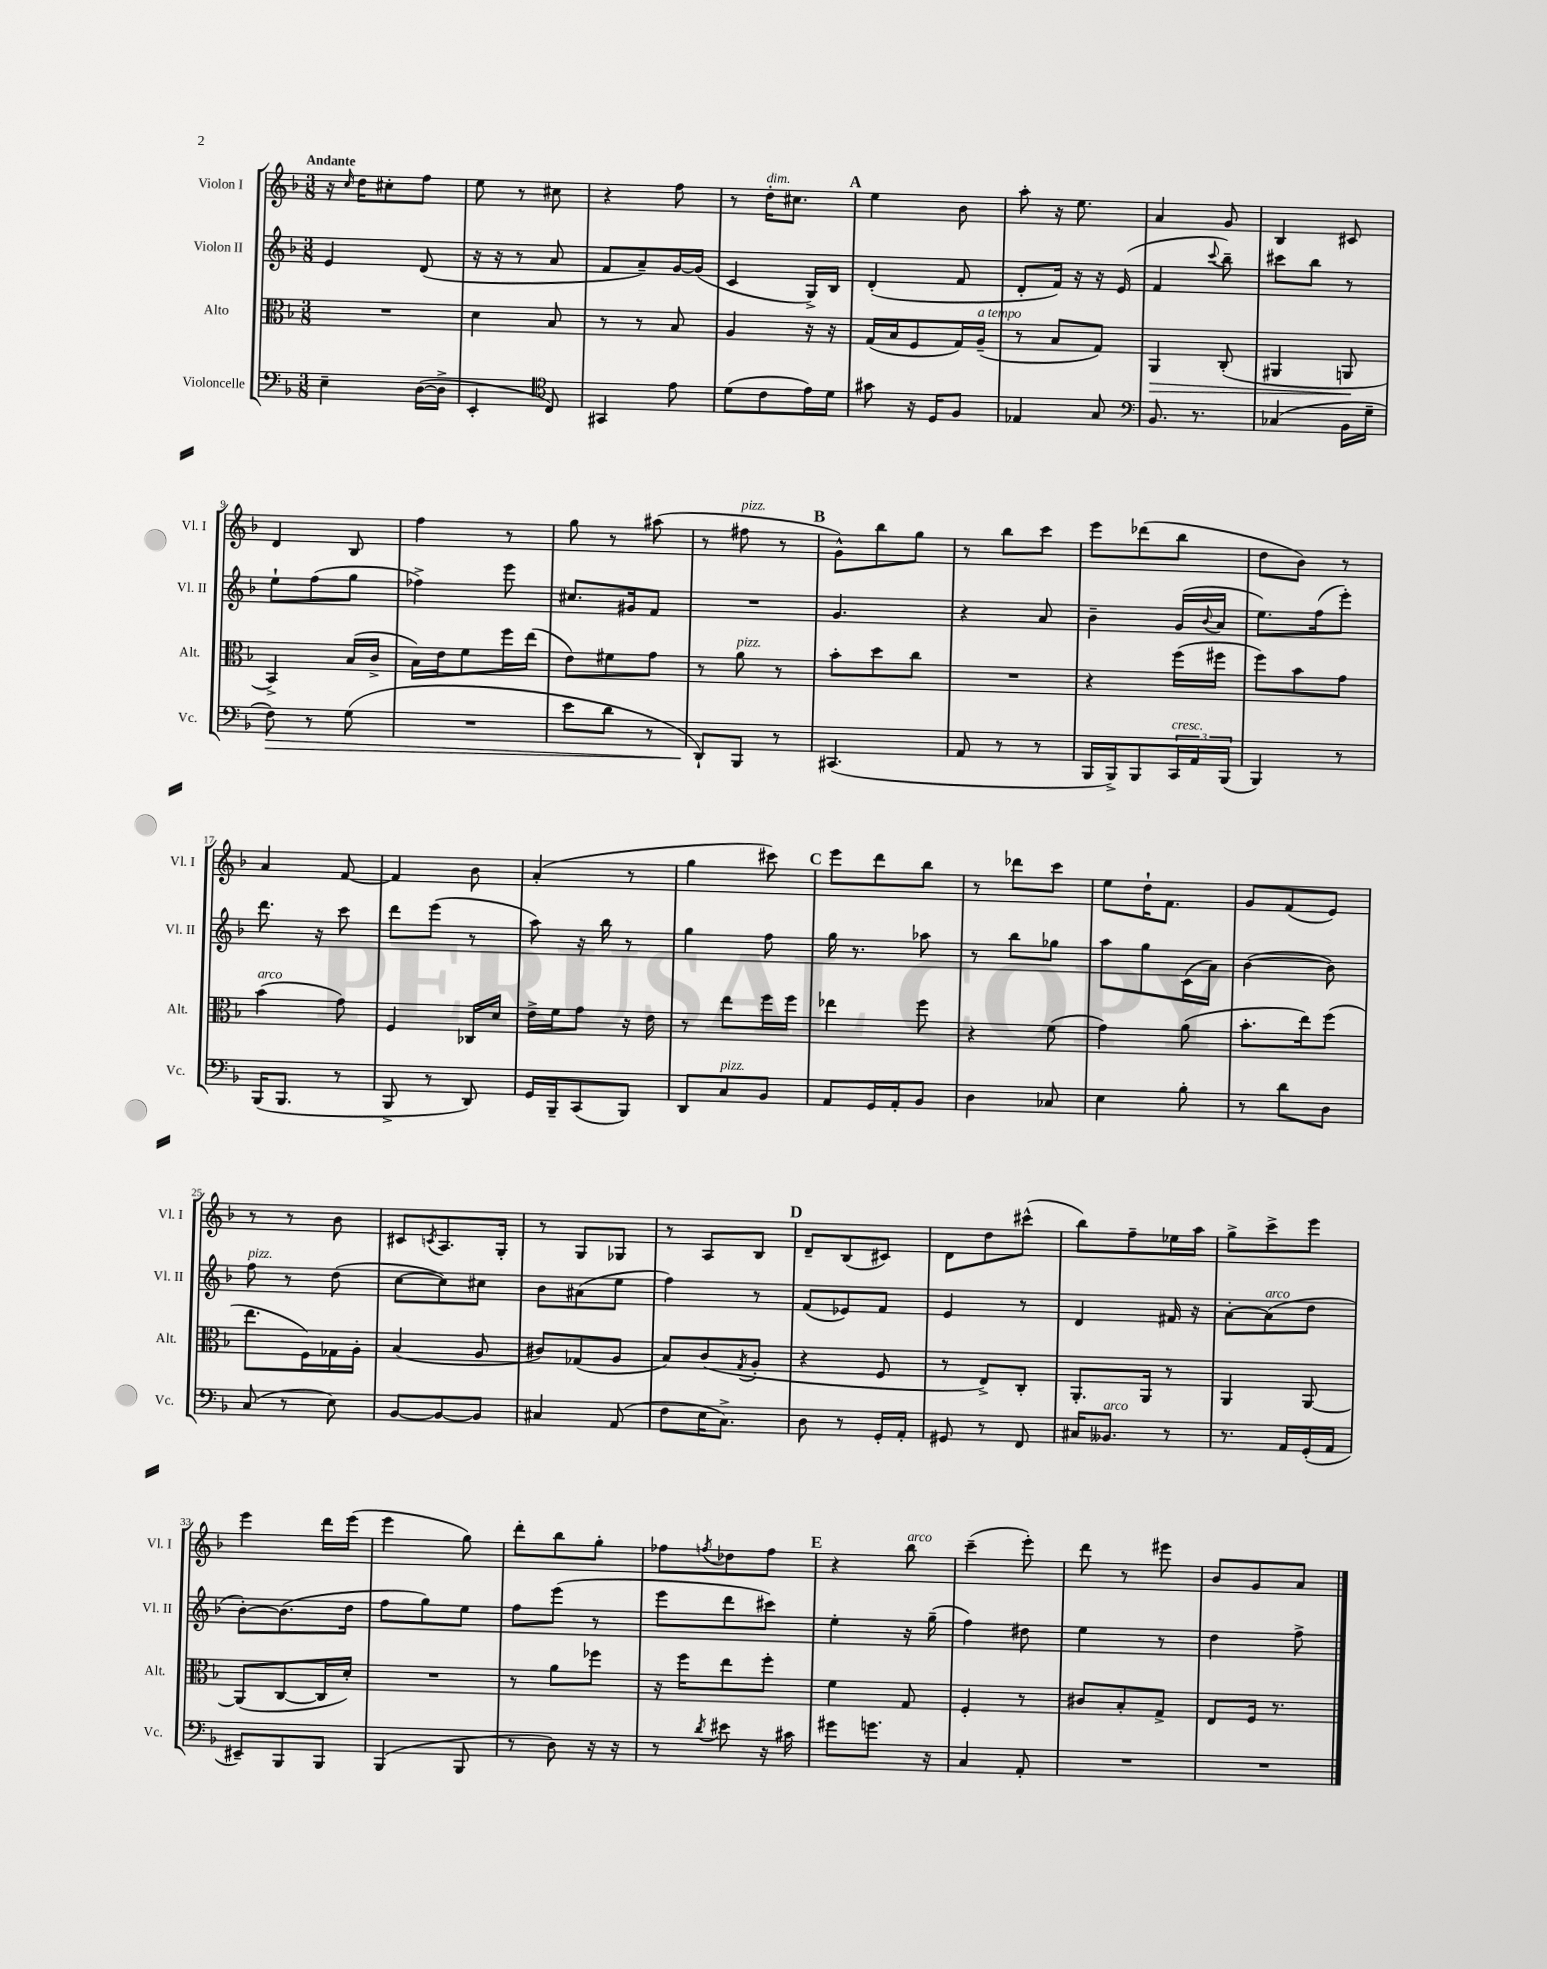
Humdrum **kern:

**kern	**kern	**kern	**kern
*staff4	*staff3	*staff2	*staff1
*clefF4	*clefC3	*clefG2	*clefG2
*k[b-]	*k[b-]	*k[b-]	*k[b-]
*M3/8	*M3/8	*M3/8	*M3/8
4E~\	4.r	4e/	16r
.	.	.	16qqcc/
.	.	.	16dd\LK
.	.	.	8cc#'\
([16D\LL	.	(8d/	8ff\J
16D^\]JJ	.	.	.
=	=	=	=
4EE'/	4d\	16r	8ee\
.	.	16r	.
.	.	8r	8r
*clefC4	*	*	*
8C/)	8B-/	8a/	8cc#\
=	=	=	=
4GG#/	8r	8f/L	4r
.	8r	8a~/)	.
8e\	8B-/	[16g/L	8ff\
.	.	(16g/]JJ	.
=	=	=	=
(8d\L	4A/	4c/	8r
8c\	.	.	16dd'\LK
.	.	.	8.cc#\J
16e\L)	16r	16G^/LL)	.
16d\JJ	16r	16B-/JJ	.
=	=	=	=
8g#\	(16G/LL	(4d'/	4ee\
.	16B-/J	.	.
16r	8F/	.	.
16D/LK	.	.	.
8F/J	16G/L)	8f/	8b-\
.	(16A~/JJ	.	.
=	=	=	=
4E-/	8r	8d'/L	8aa'\
.	8B-/L	16f/Jk)	16r
.	.	16r	8.ee\
8G/	8G/J)	16r	.
.	.	(16e/	.
=	=	=	=
*clefF4	*	*	*
8.BB-/	4AA/	4f/	4a/
8.r	.	.	.
.	.	8qqccc/	.
.	(8C'/	8bb-~\)	8g/
=	=	=	=
(4C-/	4AA#/	8ccc#\L	4B-/
.	.	8bb-\J	.
16BB-\LL	8AA/	8r	8c#/
16G~\JJ	.	.	.
=	=	=	=
8F\)	4BB-^/)	8ee`\L	4d/
8r	.	(8ff\	.
(8G\	(16B-/LL	8gg\J	8B-/
.	16c^/JJ	.	.
=	=	=	=
4.r	16B-\LL)	4ff-^\)	4ff\
.	16e\J	.	.
.	8f\	.	.
.	16ff\L	8eee\	8r
.	(16ee\JJ	.	.
=	=	=	=
8e\L	8e\L)	8.cc#/L	8gg\
8d\J	8f#\	.	8r
.	.	16g#/k	.
8r	8g\J	8f/J	(8aa#\
=	=	=	=
8DD`/L)	8r	4.r	8r
8BBB-/J	8a\	.	8ff#\
8r	8r	.	8r
=	=	=	=
(4.CC#/	8b-'\L	4.g/	8g^^\L)
.	8dd\	.	8bb-\
.	8cc\J	.	8gg\J
=	=	=	=
8AA/	4.r	4r	8r
8r	.	.	8bb-\L
8r	.	8a/	8ccc\J
=	=	=	=
16BBB-/LL	4r	4b-~\	8eee\L
16BBB-^/J)	.	.	.
8BBB-/	.	.	(8ddd-\
24CC/L	(16ff\LL	(16g/LL	8bb-\J
24AA/	.	.	.
.	.	8qqb-/	.
.	16ff#\JJ	16a/JJ	.
(24BBB-/JJ	.	.	.
=	=	=	=
4BBB-/)	8ff\L)	8.ee\L)	8dd\L
.	8b-\	.	8b-\J)
.	.	(16ff\k	.
8r	8g\J	8eee'\J)	8r
=	=	=	=
(16BBB-/LK	(4b-\	8.ddd\	4a/
8.BBB-/J	.	.	.
.	.	16r	.
8r	8g\)	8ccc\	[8f/
=	=	=	=
8BBB-^/	4F/	8ddd\L	4f/]
8r	.	(8eee\J	.
8DD/)	16C-/LL	8r	8b-\
.	16d/JJ	.	.
=	=	=	=
16GG/LL	16e^\LL	8aa\)	(4a'/
16BBB-~/J	16f\J	.	.
(8CC/	8g\J	16r	.
.	.	16bb-\	.
8BBB-/J)	16r	8r	8r
.	16e\	.	.
=	=	=	=
8DD/L	8r	4gg\	4gg\
8C/	8ee\L	.	.
8BB-/J	16ff\L	8ff\	8ccc#\)
.	16ff\JJ	.	.
=	=	=	=
8AA/L	4ee-\	16gg\	8eee\L
.	.	8.r	.
16GG/L	.	.	8ddd\
16AA'/J	.	.	.
8BB-/J	8ff\	8aa-\	8bb-\J
=	=	=	=
4D\	4r	8r	8r
.	.	8bb-\L	8ddd-\L
8C-/	(8f\	8gg-\J	8ccc\J
=	=	=	=
4E\	4g\)	8aa\L	8ee\L
.	.	8gg\	16dd`\K
.	.	.	8.f\J
8B-'\	(8a\	(16c\L	.
.	.	16a\JJ)	.
=	=	=	=
8r	8.b-'\L	([4b-\	8g/L
8d\L	.	.	(8f/
.	16ee\k)	.	.
8D\J	(8ff\J	8b-\])	8e/J)
=	=	=	=
(8C/	8.ee\L	8ff\	8r
8r	.	8r	8r
.	16F\L)	.	.
8E\)	16G-\	(8dd\	8b-\
.	16A'\JJ	.	.
=	=	=	=
[8BB-/L	(4B-/	[8cc\L	8c#/L
.	.	.	8qc/
8BB-/_	.	8cc\])	8.A/
8BB-/]J	8A/	8cc#\J	.
.	.	.	16G'/Jk
=	=	=	=
4C#/	8c#/L)	8b-\L	8r
.	(8G-/	(8a#\	8G/L
(8AA/	8A/J	8ee\J	8G-/J
=	=	=	=
8F\L	8B-/L)	4ff\)	8r
16E\K	(8c/	.	8A/L
8.C^\J)	.	.	.
.	8qG/	.	.
.	8A'/J	8r	8B-/J
=	=	=	=
8D\	4r	(8f/L	8d~/L
8r	.	8e-/)	(8B-/
16GG'/LL	8F/	8f/J	8c#/J)
16AA'/JJ	.	.	.
=	=	=	=
8GG#/	8r	4e/	8d\L
8r	8E^/L)	.	8dd\
8FF/	8C'/J	8r	(8ccc#^^\J
=	=	=	=
16C#/LK	8.AA'/L	4d/	8bb-\L)
8.BB--/J	.	.	.
.	.	.	8ff~\
.	16AA/Jk	.	.
8r	8r	16f#/	16ee-\L
.	.	16r	16aa\JJ
=	=	=	=
8.r	4AA/	[8a'\L	8gg^\L
.	.	(8a\]	8ccc^\
16AA/LL	.	.	.
(16GG'/	[8AA/	8dd\J	8eee\J
16AA/JJ	.	.	.
=	=	=	=
8EE#~/L)	(8AA/]L	[8b-'\L)	4eee\
8BBB-/	[8C/	(8.b-\]	.
8BBB-/J	16C/]L	.	16ddd\LL
.	16d'/JJ)	16dd\Jk	(16eee\JJ
=	=	=	=
(4BBB-/	4.r	8ff\L	4eee\
.	.	8gg\)	.
8BBB-/	.	8ee\J	8gg\)
=	=	=	=
8r	8r	8ff\L	8ddd'\L
8D\)	8a\L	(8eee\J	8bb-\
16r	8ff-\J	8r	8gg'\J
16r	.	.	.
=	=	=	=
8r	16r	8eee\L	8ff-\L
.	16ff\LK	.	.
8qd/	.	.	8qff/
8e#\	8ee\	8ddd\	8dd-\
16r	8ff'\J	8ccc#\J)	8ff\J
16c#\	.	.	.
=	=	=	=
8g#\L	4f\	4ee'\	4r
8.g\J	.	.	.
.	8G/	16r	8bb-\
16r	.	(16gg~\	.
=	=	=	=
4C/	4F'/	4ff\)	(4ccc~\
8AA'/	8r	8dd#\	8eee'\)
=	=	=	=
4.r	8c#/L	4ee\	8ddd\
.	8B-'/	.	8r
.	8G^/J	8r	8eee#\
=	=	=	=
4.r	8E/L	4dd\	8b-/L
.	16F/Jk	.	8g/
.	8.r	.	.
.	.	8ff^\	8a/J
==	==	==	==
*-	*-	*-	*-
